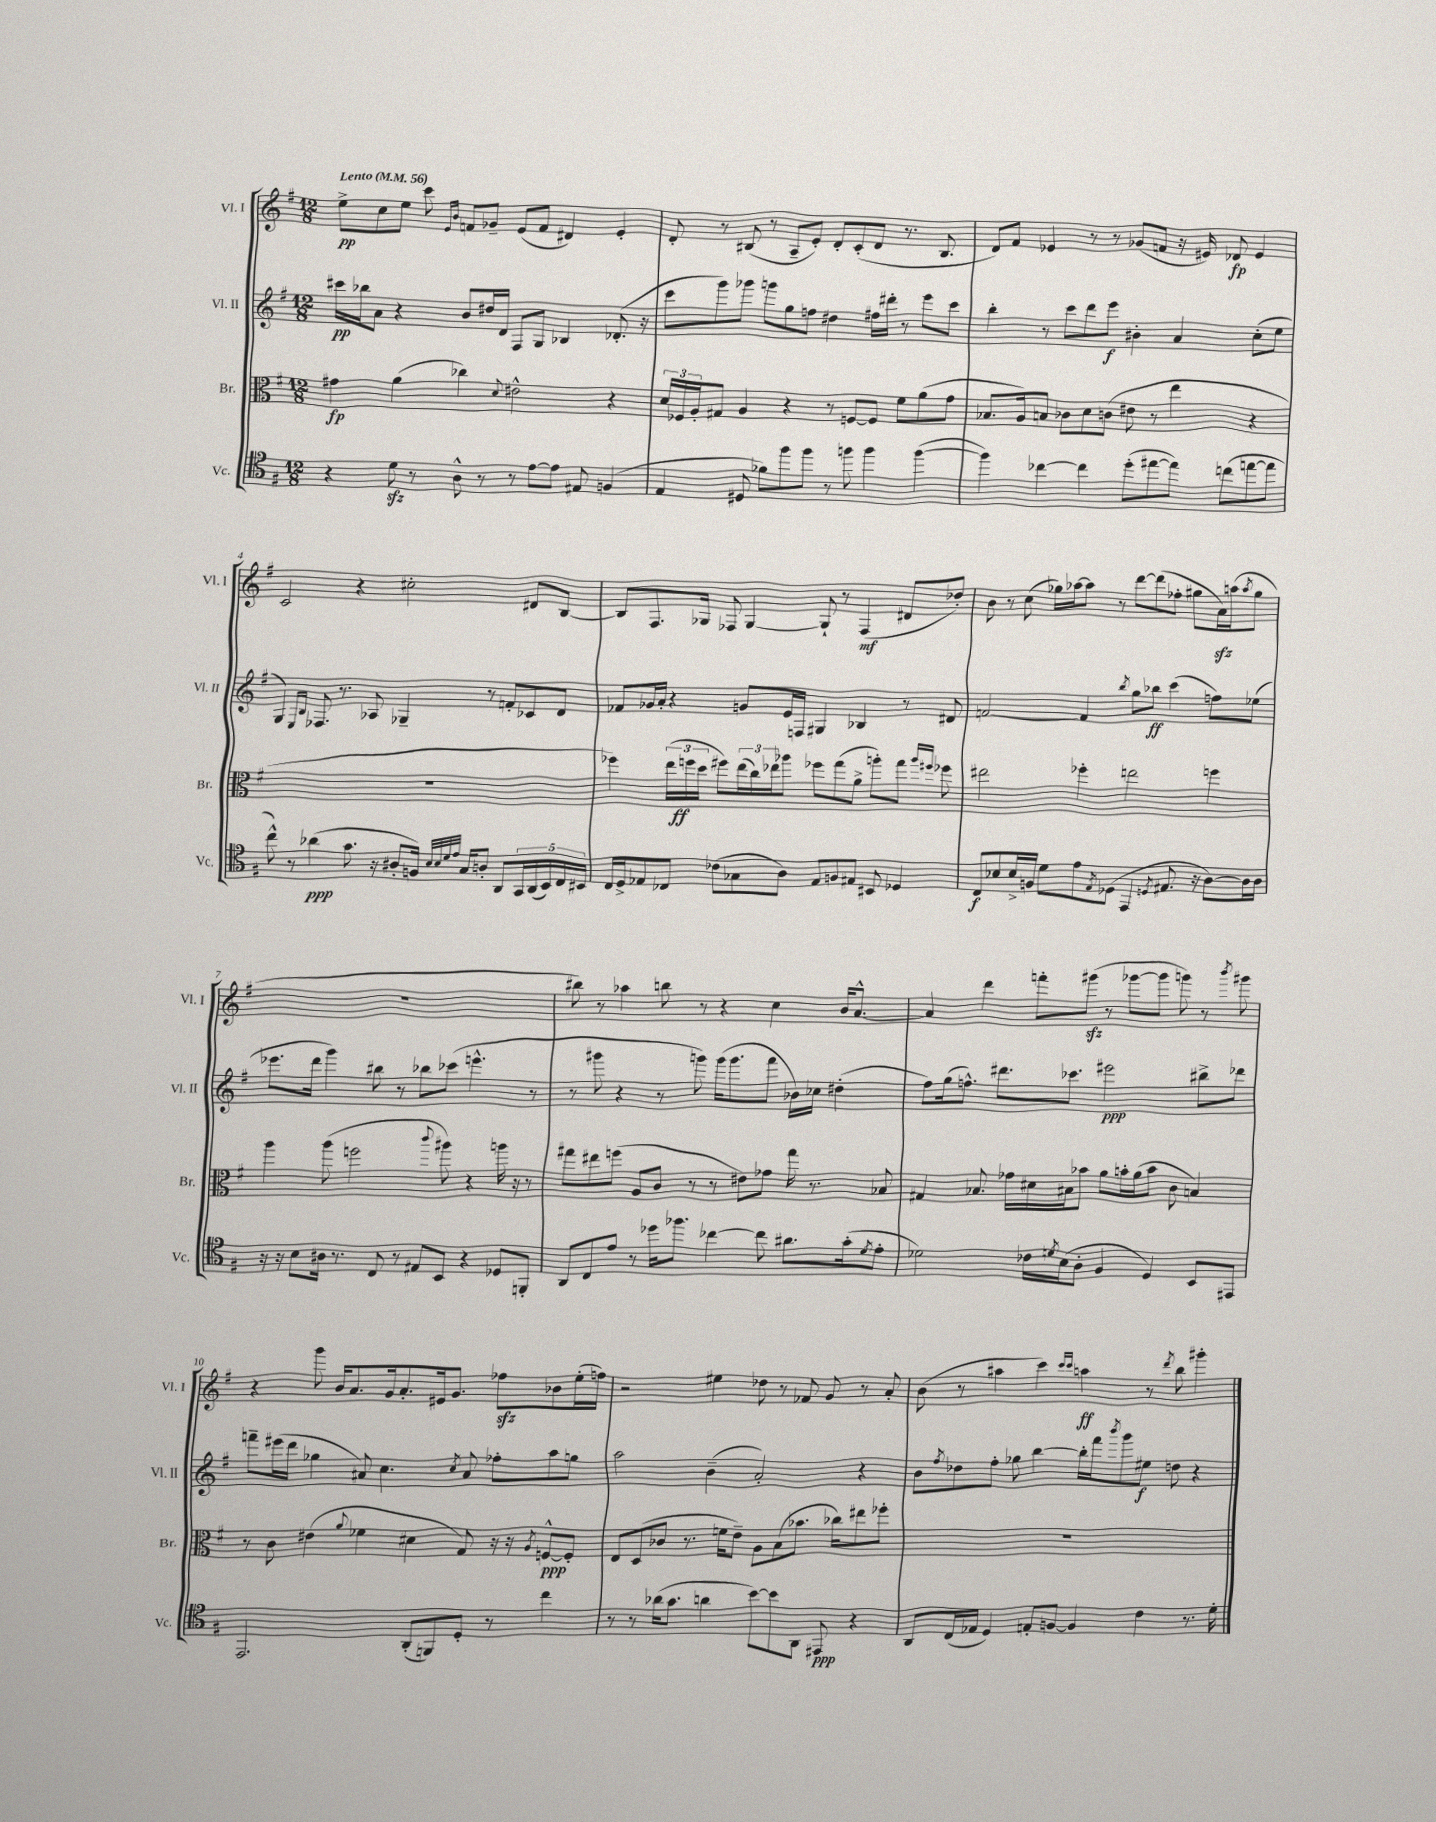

**kern	**dynam	**kern	**dynam	**kern	**dynam	**kern	**dynam
*part4	*part4	*part3	*part3	*part2	*part2	*part1	*part1
*staff4	*staff4	*staff3	*staff3	*staff2	*staff2	*staff1	*staff1
*I"Vc.	*	*I"Br.	*	*I"Vl. II	*	*I"Vl. I	*
*I'Vc.	*	*I'Br.	*	*I'Vl. II	*	*I'Vl. I	*
*clefC4	*	*clefC3	*	*clefG2	*	*clefG2	*
*k[f#]	*	*k[f#]	*	*k[f#]	*	*k[f#]	*
*M12/8	*	*M12/8	*	*M12/8	*	*M12/8	*
*MM56	*	*MM56	*	*MM56	*	*MM56	*
=1	=1	=1	=1	=1	=1	=1	=1
!	!	!	!	!	!	!LO:TX:a:B:t=Lento	!
4r	.	4g#X\	fp	16ccc#X\LL	pp	8ee^\L	pp
.	.	.	.	16bb-X\J	.	.	.
.	.	.	.	8a\J	.	8cc\	.
8dzz\	.	(4a\	.	4r	.	8ee\J	.
8r	.	.	.	.	.	8ccc\	.
.	.	.	.	.	.	16qqe/LL	.
.	.	.	.	.	.	16qqb/JJ	.
8A^^\	.	4cc-X\)	.	8b/L	.	8fn/L	.
8r	.	.	.	16dd#X/L	.	8g-X~/J	.
.	.	.	.	16d/JJ	.	.	.
.	.	8qqd/	.	.	.	.	.
8r	.	2e#X^^\	.	8F#/L	.	(8e/L	.
[8e\L	.	.	.	8G/J	.	8f/J	.
8e\J]	.	.	.	4B-X/	.	4d#X/)	.
8E#X/	.	.	.	.	.	.	.
(4Fn/	.	4r	.	(8.d-X'/	.	4e'/	.
.	.	.	.	16r	.	.	.
=2	=2	=2	=2	=2	=2	=2	=2
4E/	.	24d/LL	.	8ccc\L	.	8d'/	.
.	.	24F-X/	.	.	.	.	.
.	.	24A'/J	.	.	.	.	.
.	.	8G#X/J	.	8ggg\)	.	8r	.
8D#X/	.	4A/	.	8ggg-X\J	.	(8B#X/	.
8f-X\L)	.	.	.	8gggn\L	.	8r	.
8ff#\	.	4r	.	8gg\	.	8A~/L	.
8ff#\J	.	.	.	8ffn\J	.	8e'/J)	.
8r	.	8r	.	4dd#X\	.	8d'/L	.
8ffn\	.	[8Fn/L	.	.	.	(8c'/	.
4ff\	.	8F/J]	.	16ff#X\LL	.	8d/J	.
.	.	.	.	16ddd#X'\JJ	.	.	.
.	.	8f#\L	.	8r	.	8.r	.
([4ff\	.	(8a\	.	8eee\L	.	.	.
.	.	.	.	.	.	8.B#/	.
.	.	8g\J	.	8ccc\J	.	.	.
=3	=3	=3	=3	=3	=3	=3	=3
4ff\])	.	8.B-X/L	.	4bb'\	.	8d/L)	.
.	.	.	.	.	.	8f#/J	.
.	.	16A/k)	.	.	.	.	.
[4cc-X\	.	8Bn/J	.	8r	.	4e-X/	.
.	.	8c-X\L	.	8ccc\L	.	.	.
4cc-\]	.	8d\	.	8ddd\	.	8r	.
.	.	(8cn\J	.	8eee\J	f	8r	.
(8dd'\L	.	8e#X\	.	4b#X'\	.	(8g-X/L	.
[8ee#X\	.	8r	.	.	.	8fn/J	.
8ee#\J])	.	4ee\	.	4a/	.	16r	.
.	.	.	.	.	.	16e#X/)	.
(8ccn\L	.	.	.	.	.	8d-X/	fp
[8een\	.	4r	.	(8cc'\L	.	4e#/	.
8ee\J]	.	.	.	8ee\J	.	.	.
!!LO:LB:g=z
=4	=4	=4	=4	=4	=4	=4	=4
8cc^^\)	.	1.r	.	4G/)	.	2c/	.
8r	.	.	.	.	.	.	.
.	.	.	.	16qqE/LL	.	.	.
.	.	.	.	16qqB/JJ	.	.	.
(4a-X\	ppp	.	.	8.F-X/	.	.	.
.	.	.	.	8.r	.	.	.
8.g\	.	.	.	.	.	4r	.
.	.	.	.	8A-X/	.	.	.
16r	.	.	.	.	.	.	.
8A#X'/L	.	.	.	4G-X~/	.	2cc#X'\	.
16Fn/Jk)	.	.	.	.	.	.	.
32qqB/LLL	.	.	.	.	.	.	.
32qqB/	.	.	.	.	.	.	.
32qqd/	.	.	.	.	.	.	.
32qqe/JJJ	.	.	.	.	.	.	.
16G/KL	.	.	.	.	.	.	.
8An'/J	.	.	.	8r	.	.	.
8AA/L	.	.	.	8fn'/L	.	.	.
20GG/L	.	.	.	8c-X/	.	8d#X/L	.
(20AA/	.	.	.	.	.	.	.
20BB/)	.	.	.	.	.	.	.
.	.	.	.	8d/J	.	[8B/J	.
20C/	.	.	.	.	.	.	.
20BB#X/JJ	.	.	.	.	.	.	.
=5	=5	=5	=5	=5	=5	=5	=5
16C/LL	.	4ff-X\)	.	8f-X/L	.	8B/L]	.
16D^/J	.	.	.	.	.	.	.
8E-X/	.	.	.	16g-X/L	.	8.F#/	.
.	.	.	.	16a'/JJ	.	.	.
8C-X/J	.	(24ee\LL	.	4r	.	.	.
.	.	24ffn\	ff	.	.	.	.
.	.	.	.	.	.	16G-X/Jk	.
.	.	24dd\JJ	.	.	.	.	.
(8c-X\L	.	8ff#X\L)	.	.	.	8F-X/	.
8G-X\	.	(24ee\L	.	8gn/L	.	[4G-/	.
.	.	24cc\)	.	.	.	.	.
.	.	24ee-X\J	.	.	.	.	.
8A\J)	.	8aa-X\J	.	16e/L	.	.	.
.	.	.	.	16Fn/JJ	.	.	.
8E-/L	.	8ff-X\L	.	4G#X/	.	8G-`/]	.
8Fn/	.	(8gg\	.	.	.	8r	.
8E#X/J	.	8a^\J	.	4B-X/	.	(4F-/	mf
8BB#X/	.	8aan'\L)	.	.	.	.	.
4D-X/	.	8gg\J	.	8r	.	8d#X/L	.
.	.	16qqaa/LL	.	.	.	.	.
.	.	16qqff#X/JJ	.	.	.	.	.
.	.	8ff-X\	.	8d#X/	.	8dd-X'/J)	.
=6	=6	=6	=6	=6	=6	=6	=6
8C/L	f	2ee#X\	.	[2fn/	.	8b\	.
8B-X/	.	.	.	.	.	8r	.
16B-^/L	.	.	.	.	.	(8cc\	.
16Fn/JJ	.	.	.	.	.	.	.
8d\L	.	.	.	.	.	16gg-X\LL)	.
.	.	.	.	.	.	[16aa-X\J	.
8e\	.	4ff-X'\	.	4f/]	.	8aa-\J]	.
8qE/	.	.	.	.	.	.	.
(8D-X\J	.	.	.	.	.	8r	.
.	.	.	.	8qbb/	.	.	.
4EE/	.	2een\	.	8gg\L	.	[8ddd\L	.
.	.	.	.	8bb-X\J	ff	(8ddd\]	.
8qDn/	.	.	.	.	.	.	.
8.E#X/	.	.	.	(4ccc\	.	8ff-X'\J	.
.	.	.	.	.	.	8gg#X\L	.
16r	.	.	.	.	.	.	.
[8A\L)	.	4ffn\	.	8ffn\L)	.	16azz\L)	.
.	.	.	.	.	.	(16aan\J	.
.	.	.	.	.	.	8qaa/	.
16A\L]	.	.	.	(8ee-X\J	.	8gg#\J	.
16A\JJ	.	.	.	.	.	.	.
!!LO:LB:g=z
=7	=7	=7	=7	=7	=7	=7	=7
16r	.	4aa\	.	8.eee-X\L	.	1.r	.
16r	.	.	.	.	.	.	.
8B\L	.	.	.	.	.	.	.
.	.	.	.	16ddd\Jk	.	.	.
16A#X\Jk	.	(8aa\	.	4ggg\)	.	.	.
8.r	.	.	.	.	.	.	.
.	.	2ffn\	.	.	.	.	.
8C/	.	.	.	8bb#X\	.	.	.
8r	.	.	.	8r	.	.	.
8E#X/L	.	.	.	8bb-X\L	.	.	.
.	.	8qqccc/	.	.	.	.	.
8BB/J	.	8aa#X\)	.	(8ccc-X\J	.	.	.
4r	.	4r	.	4.eeen^^\	.	.	.
8D-X/L	.	16aan\	.	.	.	.	.
.	.	16r	.	.	.	.	.
8FFn'/J	.	8r	.	8r	.	.	.
=8	=8	=8	=8	=8	=8	=8	=8
8AA/L	.	8gg#X\L	.	8r	.	8bb#X\)	.
8C/	.	8ee#X\	.	8ggg#X\	.	8r	.
8e/J	.	(8ffn\J	.	4r	.	4aa-X\	.
8r	.	8A/L	.	.	.	.	.
16dd-X\KL	.	8c/J	.	8r	.	8bbn\	.
8.ff-X\J	.	.	.	.	.	.	.
.	.	8r	.	8gggn\)	.	8r	.
[4cc-X\	.	8r	.	(16ggg\KL	.	4r	.
.	.	.	.	8.ggg\	.	.	.
.	.	8e#X\L)	.	.	.	.	.
8cc-\]	.	8g-X\J	.	8fff#\J	.	4cc\	.
8.a#X\L	.	16gg#\	.	16b-X\LL)	.	.	.
.	.	8.r	.	16cc-X\JJ	.	.	.
.	.	.	.	(4dd#X'\	.	16b/KL	.
(16g'\k	.	.	.	.	.	[8.a^^/J	.
8qd/	.	.	.	.	.	.	.
8e'\J	.	8B-X/	.	.	.	.	.
=9	=9	=9	=9	=9	=9	=9	=9
2d-X\)	.	4G#X/	.	8ff#\L)	.	4a/]	.
.	.	.	.	(16gg\k	.	.	.
.	.	.	.	8.ffn^^\J)	.	.	.
.	.	8.B-X/	.	.	.	4ddd\	.
.	.	.	.	8.ddd#X\L	.	.	.
.	.	16g-X\LL	.	.	.	.	.
16c-X\LL	.	16d#X\	.	.	.	8fffn'\L	.
8qdn/	.	.	.	.	.	.	.
(16B\J	.	16B#X\J	.	8.ccc-X\J	.	.	.
8A'\J	.	8b-X\J	.	.	.	(8ggg#Xzz\J	.
4F#/	.	8a\L	.	2eee#X\	ppp	8r	.
.	.	16bn'\L	.	.	.	[8ggg-X\L	.
.	.	(16a\J	.	.	.	.	.
4D/)	.	8b\J	.	.	.	8ggg-\J]	.
.	.	8c\	.	.	.	8gggn\)	.
8BB/L	.	4Bn/)	.	8bb#X^\L	.	8r	.
.	.	.	.	.	.	8qbbb/	.
8EE#X/J	.	.	.	8ddd-X\J	.	8ggg#X\	.
!!LO:LB:g=z
=10	=10	=10	=10	=10	=10	=10	=10
2.EE/	.	8r	.	8fffn~\L	.	4r	.
.	.	8c\	.	(16eee#X\L	.	.	.
.	.	.	.	16ddd\JJ	.	.	.
.	.	(4e#X\	.	4gg-X\	.	8ggg\	.
.	.	.	.	.	.	16b/KL	.
.	.	.	.	.	.	8.a/	.
.	.	8qqa/	.	.	.	.	.
.	.	4f-X\	.	8a#X/)	.	.	.
.	.	.	.	4.cc\	.	16g/k	.
.	.	.	.	.	.	8.a'/	.
(8AA'/L	.	4d#X\	.	.	.	.	.
8FFn/)	.	.	.	.	.	16e#X/k	.
.	.	.	.	.	.	8.g/J	.
.	.	.	.	8qcc/	.	.	.
8D'/J	.	8G/)	.	8a#/	.	.	.
8r	.	16r	.	8ff-X'\L	.	8ff-Xzz\L	.
.	.	16r	.	.	.	.	.
.	.	8qA/	.	.	.	.	.
4cc\	.	[8Fn^^/L	ppp	8aa\	.	8b-X\	.
.	.	8F'/J]	.	8ggn\J	.	(16ee'\L	.
.	.	.	.	.	.	16ffn\JJ)	.
=11	=11	=11	=11	=11	=11	=11	=11
8r	.	8E/L	.	2aa\	.	2r	.
8r	.	(8D/	.	.	.	.	.
(16a-X\KL	.	8c-X/J	.	.	.	.	.
8.g\J	.	.	.	.	.	.	.
.	.	8.r	.	.	.	.	.
4an\	.	.	.	(4b~\	.	4ee#X\	.
.	.	16fn\KL	.	.	.	.	.
.	.	8e~\J)	.	.	.	.	.
[8b\L)	.	8A\L	.	2a'/)	.	8dd-X\	.
8b\]	.	(8B\	.	.	.	8r	.
8AA\J	.	8.b-X\J	.	.	.	8f-X/	.
8EE#X/	ppp	.	.	.	.	8g/	.
.	.	16cc-X\KL)	.	.	.	.	.
4r	.	8ee#X\	.	4r	.	8r	.
.	.	8ff-X'\J	.	.	.	8a'/	.
=12	=12	=12	=12	=12	=12	=12	=12
8AA/L	.	1.r	.	8b\L	.	(8b\	.
.	.	.	.	8qff#/	.	.	.
(16C/L	.	.	.	8dd-X\	.	8r	.
16E-X/JJ	.	.	.	.	.	.	.
4D/)	.	.	.	8ff#'\J	.	4aa#X\	.
.	.	.	.	8gg-X\	.	.	.
8En'/L	.	.	.	[4bb\	.	4ccc\)	.
[8Fn/J	.	.	.	.	.	.	.
.	.	.	.	.	.	16qqccc/LL	.
.	.	.	.	.	.	16qqccc/JJ	.
4F/]	.	.	.	16bb'\LL]	.	4aan\	ff
.	.	.	.	16fff#\J	.	.	.
.	.	.	.	8qbbb/	.	.	.
.	.	.	.	8ggg\	.	.	.
4c\	.	.	.	8ee#X\J	f	8r	.
.	.	.	.	.	.	8qddd/	.
.	.	.	.	8ddn\	.	8bb\	.
8.r	.	.	.	4r	.	4ggg#X'\	.
16d'\	.	.	.	.	.	.	.
==	==	==	==	==	==	==	==
*-	*-	*-	*-	*-	*-	*-	*-
